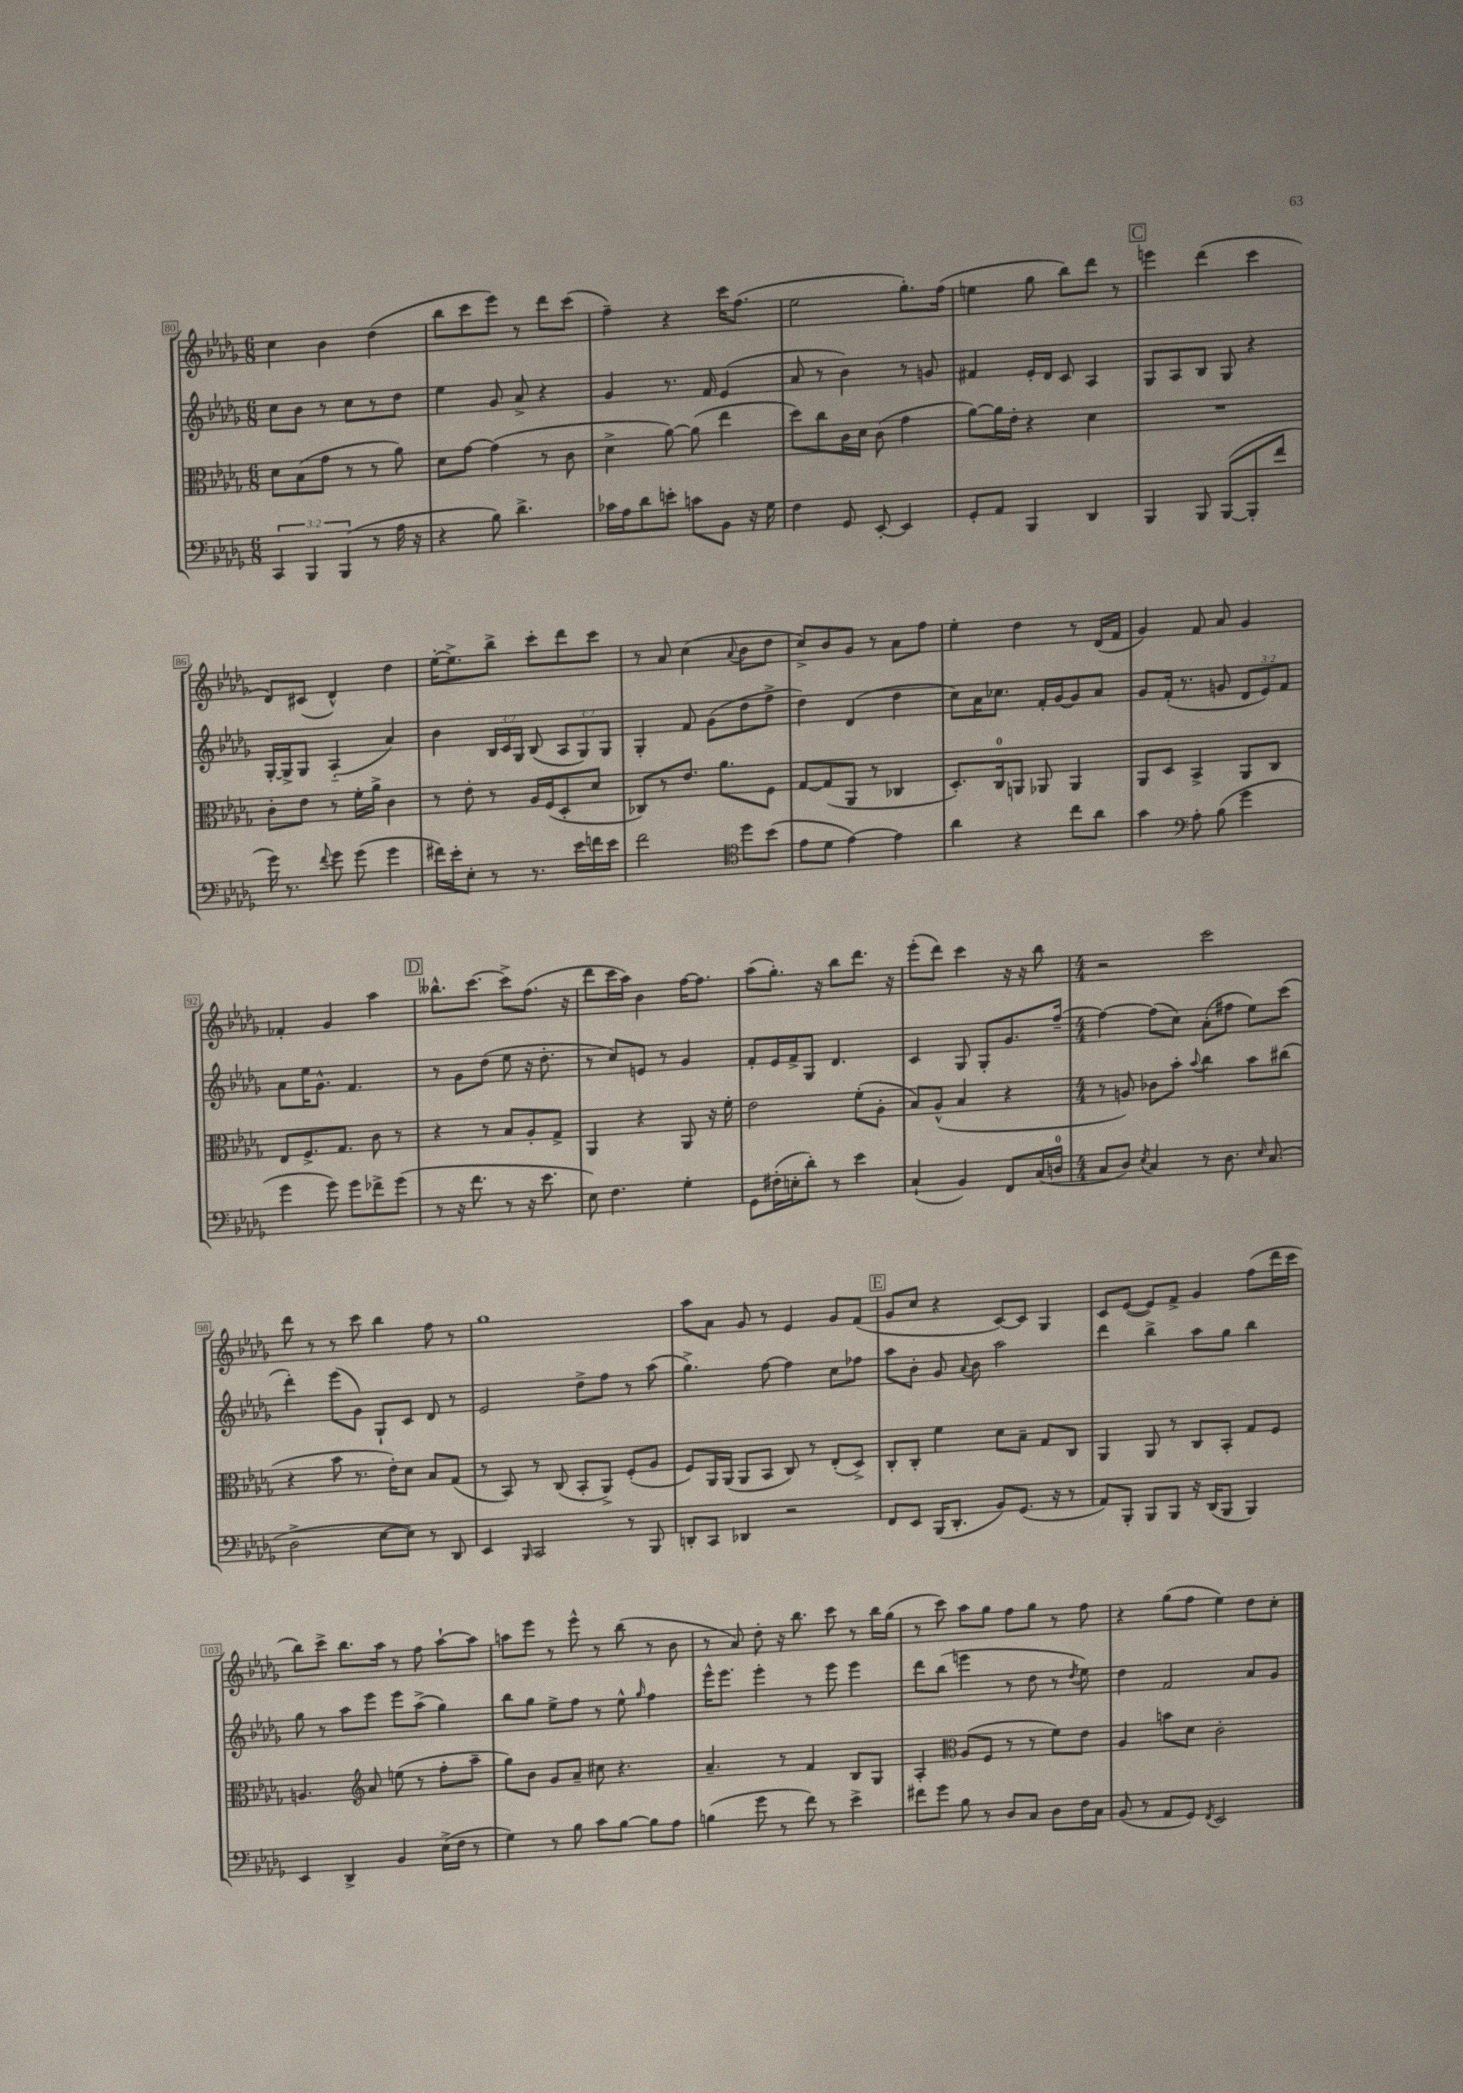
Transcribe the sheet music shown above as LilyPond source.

<<
\new StaffGroup <<
\new Staff = "s0" {
    \clef treble \key des \major \numericTimeSignature \time 6/8
    \autoBeamOff c''4 bes'4 des''4( |
    bes''8[ c'''8 ees'''8]) r8 des'''8[ c'''8]( |
    f''4--) r4 c'''16[ f''8.]( |
    ees''2 ges''8.[-.) f''16]( |
    e''4 ges''8 bes''8[) des'''8] r8 |
    \mark \markup { \box "C" } e'''4 des'''4( c'''4 |
    des'8[) cis'8]( des'4-^) des''4 |
    ees''16[~-. ees''8.-> bes''8]-> c'''8[-. des'''8 c'''8] |
    r8 aes'8 c''4( \appoggiatura { aes'8 } bes'8[ des''8] |
    c''8[->) bes'8 ges'8] r8 aes'8[ f''8] |
    ees''4-. des''4 r8 des'16[( f'16] |
    ges'4) f'8 aes'8 ges'4 |
    fes'4-. ges'4 aes''4 |
    \mark \markup { \box "D" } beses''8.[-^ c'''8.]~ c'''8[-> f''8.]( r16 |
    des'''8[ c'''16 aes''16]) bes'4 f''16[~ f''8.] |
    aes''8[( ges''8.]-.) r16 bes''8[ des'''8.] r16 |
    ees'''8[-.( des'''8]) c'''4 r16 r16 bes''8 |
    \numericTimeSignature \time 4/4 r2 c'''2 |
    des'''8 r8 r8 c'''8 bes''4 f''8 r8 |
    ges''1 |
    aes''8[ aes'8] ges'8 r8 ees'4 ges'8[ f'8]( |
    \mark \markup { \box "E" } ges'8[ c''8] r4 c'8[~) c'8] ges4 |
    c'8[ ees'8]~( ees'8[) f'8]-> ges'4 f''8[( des'''16 c'''16] |
    bes''8[) c'''8]-> bes''8.[ aes''16] r8 f''8 aes''8[~-! aes''8] |
    a''8[ ees'''8] r8 ees'''8-^ r8 bes''8( r8 bes'8 |
    r8 aes'8) des''8-. r16 bes''8. c'''8 r8 bes''16[ ges''16]( |
    r8 c'''8) aes''8[ ges''8] f''8[ ges''8] r8 f''8 |
    r4 ges''8[( f''8] ees''4) des''8[ c''8]-. \bar "|." |
}
\new Staff = "s1" {
    \clef treble \key des \major \numericTimeSignature \time 6/8 \override Staff.TupletNumber.text = #tuplet-number::calc-fraction-text
    \autoBeamOff c''8[ bes'8] r8 c''8[ r8 des''8] |
    ees''4 ges'8 aes'8-> r4 |
    ges'4 r8. f'16 ees'4( |
    aes'8 r8 bes'4) r8 g'8 |
    fis'4 ees'16[-. des'16] c'8 aes4 |
    \mark \markup { \box "C" } ges8[ aes8 bes8] ges8 r4 |
    ges16[~-. ges16-> ges8] aes4-_( aes'4) |
    bes'4 \tuplet 3/2 { bes16[ c'16 ges16] } bes8( \tuplet 3/2 { aes8[ ges8) ges8] } |
    ges4-. f'8 ges'8[( des''8 f''8]-> |
    des''4) des'4( des''4 |
    c''8[) aes'16 ces''8.] f'16[-. ges'16~ ges'8 aes'8] |
    ges'8[ f'16]-.( r8. g'8 \tuplet 3/2 { des'8[ ees'8) f'8] } |
    aes'8[ ees''16 ges'8.]-^ f'4. |
    \mark \markup { \box "D" } r8 ges'8[ des''8]( ees''8 r16 des''8.-. |
    r8 c''8[) e'8] r8 ges'4 |
    f'8[-. ees'16 f'16-> ges8] des'4. |
    c'4 ges8 ges8[-. ges'8. f''16]~-- |
    \numericTimeSignature \time 4/4 f''4~ f''8[( c''8]) aes'8[-.( fis''8] ees''8[) c'''8]( |
    des'''4-.) ees'''8[( ges'8]) ges8[-! c'8] des'8 r8 |
    ees'2 des''8[-> f''8] r8 aes''8( |
    ges''4.->) f''8~ f''4 c''8[ fes''8] |
    \mark \markup { \box "E" } aes''8[ bes'8]-. ges'8 \appoggiatura { aes'8 } bes'8 aes''2 |
    des'''4 bes''4-> aes''8[ ges''8] bes''4 |
    ges''8 r8 aes''8[ ees'''8] ees'''8[ aes''8]->( ges''4) |
    bes''8[ ges''8] ees''8[-> f''8] r8 ees''8-^ \grace { ges''16 } f''4 |
    ees'''16[-^ ees'''8.] ees'''4-. r8 ees'''8 ees'''4 |
    des'''8[ bes''8]( e'''4 r8 des''8 r8 \acciaccatura { des''8 } ees''8) |
    des''4 f'2 aes'8[ ges'8] \bar "|." |
}
\new Staff = "s2" {
    \clef alto \key des \major \numericTimeSignature \time 6/8
    \autoBeamOff des'8[ bes8( ges'8] r8 r8 aes'8) |
    des'8[ ges'8]~ ges'4( r8 c'8 |
    des'4-> aes'8~) aes'8( ees''4 |
    des''8[) c''8 c'16 des'16] c'8( ges'4 |
    aes'8[~) aes'16 ees'16]-. r4 des'4 |
    \mark \markup { \box "C" } R2. |
    c'8[-. ees'8] r8 f'16[-. aes'16]-> c'4 |
    r8 ees'8-. r8 aes16[ f16( des8-. des'8] |
    ces8[) r8 ees'8.] aes'8.[ f8] |
    ges8[~ ges8( aes,8] r8 ces4 |
    des8.[-.) c16-0 a,8] aes,8 aes,4 |
    aes,8[ des8] bes,4-> aes,8[ c8] |
    ees8[ f8.-> ges8.] c'8 r8 |
    \mark \markup { \box "D" } r4 r8 bes8[ aes8-. ges8]-> |
    aes,4 r4 aes,8 r16 f'16-. |
    ees'2 f'8[-.( aes8]-. |
    bes8[) aes8]-^( bes4 r4 |
    \numericTimeSignature \time 4/4 r8 a8) ces'8[ bes'8]-. \appoggiatura { bes'8 } c''4 bes'8[ cis''8]( |
    r4 bes'8 r8. ees'16[-.) des'8] bes8[ ges8]( |
    r8 bes,8) r8 c8( bes,8[-. aes,8]->) f8[-.( aes8] |
    f8[) aes,16 aes,16]( aes,8[ bes,8] c8) r8 ees8[-.( des8]->) |
    \mark \markup { \box "E" } c8[-. c8]-. f'4 des'8[ bes8]-- ges8[ c8] |
    aes,4 aes,8 r8 c8[ bes,8]-. ges8[ f8] |
    a4. \clef treble aes'8 e''8( r8 f''8[-. aes''8]-- |
    ges''8[) bes'8] ges'8[ aes'8]-- cis''8 r4. |
    aes'4.-- r8 f'4 bes8[ ges8] |
    aes4-. \clef alto aes8[( f8] r8 r8 f'8[) ees'8] |
    aes4 b'8[ des'8] c'2-. \bar "|." |
}
\new Staff = "s3" {
    \clef bass \key des \major \numericTimeSignature \time 6/8 \override Staff.TupletNumber.text = #tuplet-number::calc-fraction-text
    \autoBeamOff \tuplet 3/2 { c,4 bes,,4 bes,,4( } r8 aes16 r16 |
    r4 bes8) des'4.-> |
    ces'16[ aes16 des'8 e'8]-. c'8[ bes,8] r16 ges16 |
    f4 ges,8 ees,8~-. ees,4 |
    ges,8[-. aes,8] bes,,4 des,4 |
    \mark \markup { \box "C" } bes,,4 bes,,8 bes,,8[~( bes,,8-. f'8] |
    ges'16) r8. \appoggiatura { f'8 } ges'8 ges'8( ges'4 |
    fis'16[) ees'16-. ees8]-. r8 r8. ees'16[ f'16 ees'16] |
    f'2 \clef tenor des''8[ bes'8]( |
    ees'8[ des'8] ees'4~) ees'4 |
    aes'4 r4 c''8[ aes'8] |
    ges'4 \clef bass aes8-. bes8( ges'4 |
    ges'4 ges'8) ges'8[ fes'8-> ges'8]( |
    \mark \markup { \box "D" } r8 r16 f'8. r8 r16 ees'8. |
    ees8) f4. ges4-. |
    ges,8[ fis16-.( e16-. des'8]-.) r8 ees'4 |
    c4-!( bes,4) f,8[ c16( d16]-0 |
    \numericTimeSignature \time 4/4 c8[ des8]) \acciaccatura { ees8 } c4 r8 des8. \grace { ees16 } c8.( |
    des2-> ees8[~ ees8]) r8 des,8 |
    ees,4 \grace { bes,,16 } c,2 r8 bes,,8 |
    d,8[-. c,8] des,4 r2 |
    \mark \markup { \box "E" } f,8[ ees,8] bes,,16[( des,8.]-. bes,8[) ges,8.]( r16 r8 |
    aes,8[) bes,,8]-. bes,,8[ bes,,8] r16 des,16[( bes,,8] bes,,4) |
    ees,4 des,4-> bes,4 ees16[->( f16] r8 |
    ges4) r8 bes8 c'8[ bes8]~ bes8[ aes8] |
    b4( ges'8 r8 f'8) r8 ees'4-> |
    fis'8[ ges'8] bes8 r8 des8[ c8] des8[ f16 c16] |
    bes,8( r8 aes,8[ ges,8]) \acciaccatura { f,8 } ees,2 \bar "|." |
}
>>
>>
\layout { \context { \Score currentBarNumber = #80 \override BarNumber.stencil = #(make-stencil-boxer 0.1 0.3 ly:text-interface::print) } }
